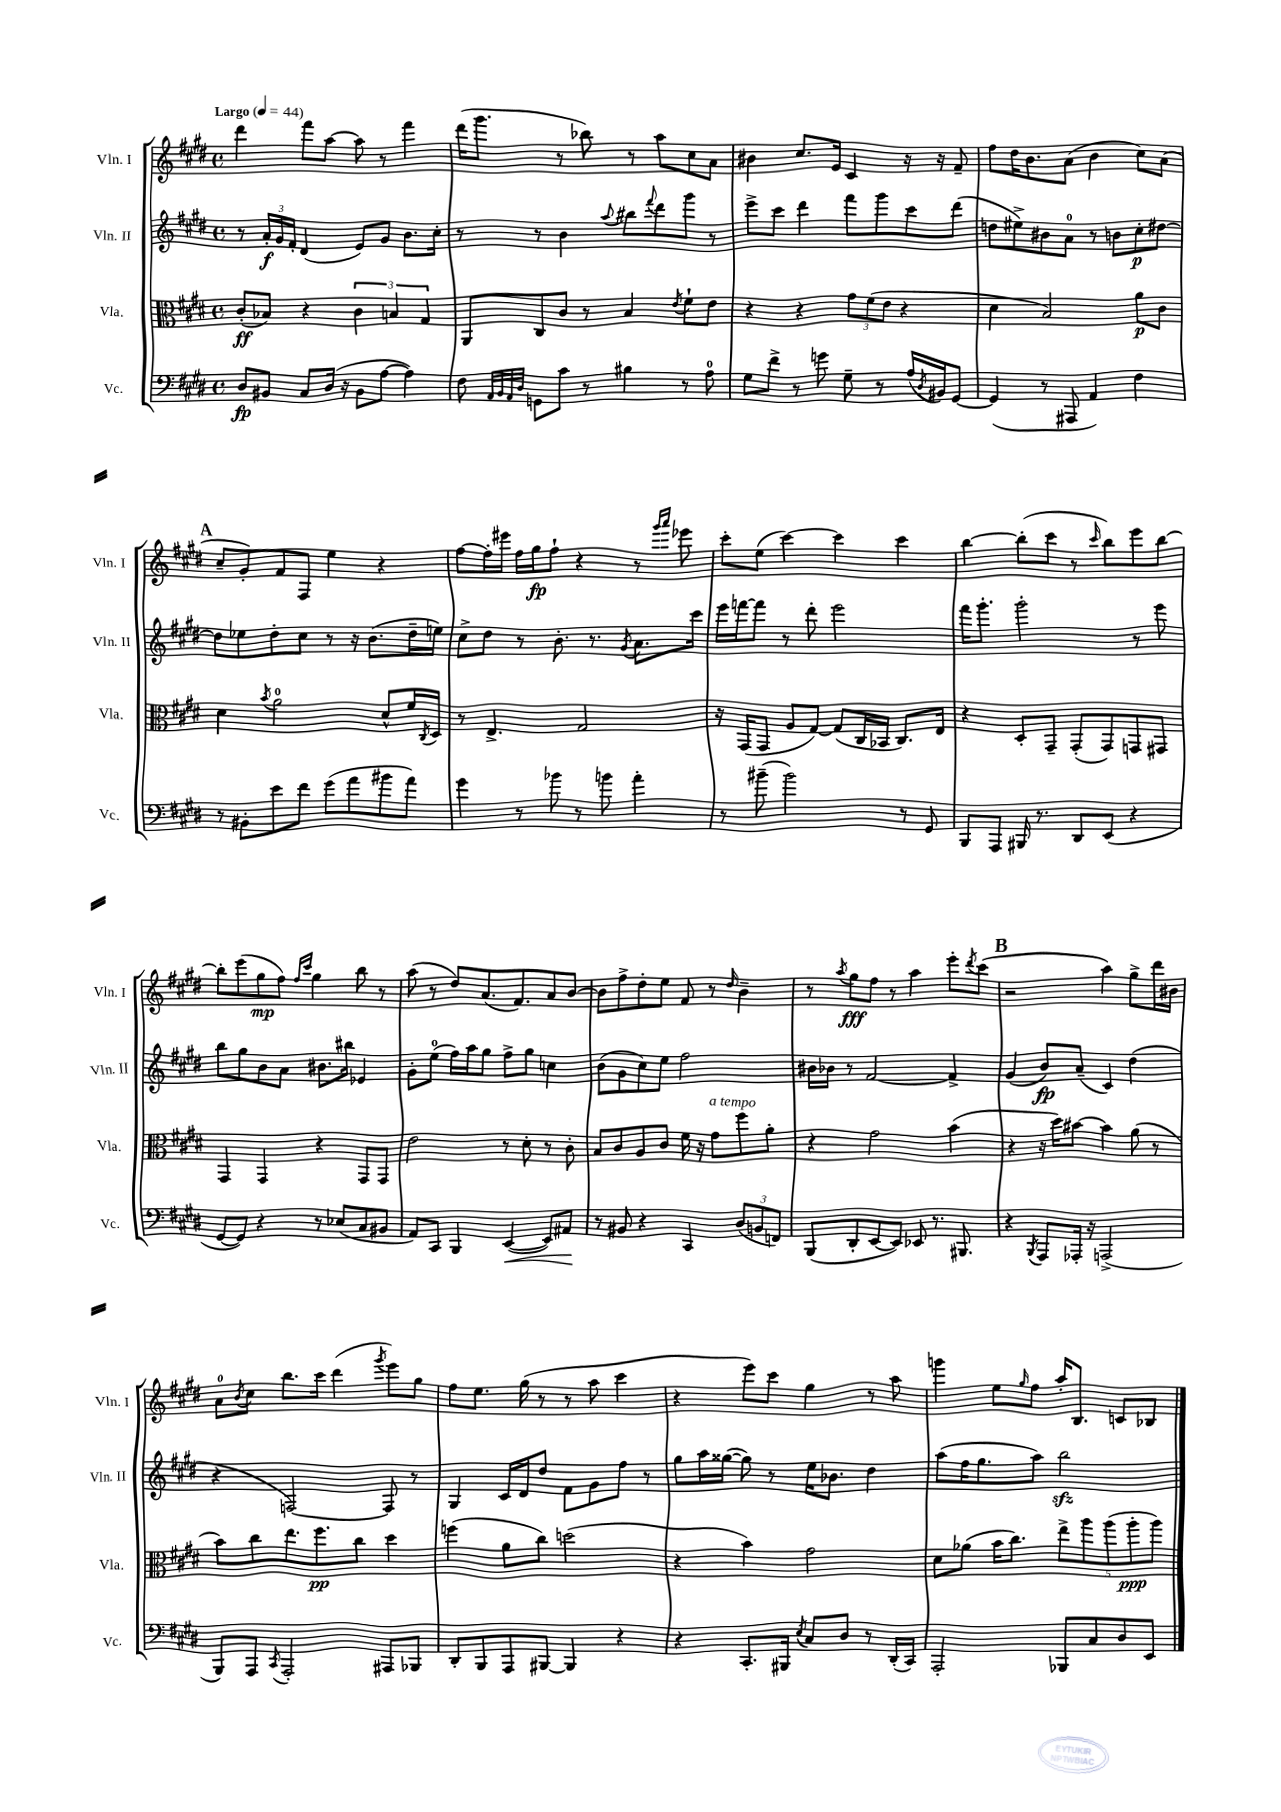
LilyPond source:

<<
\new StaffGroup <<
\new Staff = "s0" \with { instrumentName = "Vln. I" shortInstrumentName = "Vln. I" } {
    \clef treble \key e \major \defaultTimeSignature \time 4/4 \tempo "Largo" 4 = 44
    dis'''4 fis'''8 a''8~ a''8 r8 fis'''4 |
    dis'''16( gis'''8. r8 bes''8) r8 a''8 cis''8 a'8 |
    bis'4 cis''8. e'16 cis'4 r16 r16 fis'8-- |
    fis''8 dis''16 b'8. a'8( b'4 cis''8) a'8( |
    \mark \markup { \bold "A" } cis''8-- gis'8-.) fis'8 fis8 e''4 r4 |
    fis''8~ fis''16-. eis'''16 fis''16 gis''16\fp fis''8-! r4 r8 \grace { gis'''16 a'''16 } ees'''8 |
    cis'''8-. e''8( cis'''4~) cis'''4 cis'''4 |
    b''4~ b''8-.( cis'''8 r8 \grace { cis'''16 } b''8) e'''8 b''8~ |
    b''8-. e'''8( gis''8\mp fis''8) \grace { fis''16 cis'''16 } gis''4 b''8 r8 |
    a''8( r8 dis''8) a'8.( fis'8.) a'8 b'8~ |
    b'8 fis''8-> dis''8-. e''8 fis'8 r8 \grace { dis''16 } b'4-- |
    r8 \acciaccatura { a''8 } gis''8\fff fis''8 r8 a''4 e'''8-. \acciaccatura { dis'''8 } cis'''8( |
    \mark \markup { \bold "B" } r2 a''4) gis''8-> dis'''16 bis'16 |
    a'8-0 \acciaccatura { b'8 } cis''8 b''8. cis'''16 dis'''4( \acciaccatura { gis'''8 } e'''8) gis''8 |
    fis''8 e''8. gis''16( r8 r8 a''8 cis'''4 |
    r4 e'''8) cis'''8 gis''4 r8 a''8 |
    g'''4 e''8 \grace { gis''16 } fis''8 a''16-. b8. c'8 bes8 \bar "|." |
}
\new Staff = "s1" \with { instrumentName = "Vln. II" shortInstrumentName = "Vln. II" } {
    \clef treble \key e \major \defaultTimeSignature \time 4/4
    r8 \tuplet 3/2 { a'16-.\f gis'16 fis'16-. } dis'4( e'8) gis'8 b'8. cis''16-. |
    r8 r8 b'4 \appoggiatura { a''8 } bis''8 \appoggiatura { fis'''8 } dis'''8 gis'''8 r8 |
    e'''8-> cis'''8 dis'''4 fis'''8 gis'''8 cis'''8 dis'''8( |
    d''8 eis''8->) bis'8 a'8-0 r8 b'8 cis''8-.\p dis''8~ |
    \mark \markup { \bold "A" } dis''8 ees''8 dis''8-. cis''8 r8 r16 b'8.( dis''16-- e''16) |
    cis''8-> dis''8 r8 b'8.-. r8. \acciaccatura { gis'8 } a'8. cis'''16 |
    e'''16 f'''16~ f'''8 r8 dis'''8-. e'''2 |
    fis'''16 gis'''8.-. gis'''2-. r8 e'''8 |
    b''8 gis''8 b'8 a'8 bis'8. bis''16 ees'4 |
    gis'8-. e''8-0( fis''16) a''16 gis''8 fis''8-> gis''8 c''4 |
    b'8( gis'8 cis''8) e''8 fis''2 |
    bis'16 bes'16 r8 fis'2~ fis'4-> |
    \mark \markup { \bold "B" } gis'4( b'8\fp) a'8--( cis'4) dis''4( |
    r4 f2~) f8 r8 |
    gis4 cis'16 dis'16 dis''8 fis'8 gis'8 fis''8 r8 |
    gis''8 a''16 gisis''16~( gisis''8) r8 e''16 bes'8. dis''4 |
    a''8( fis''16 gis''8. a''8) b''2\sfz \bar "|." |
}
\new Staff = "s2" \with { instrumentName = "Vla." shortInstrumentName = "Vla." } {
    \clef alto \key e \major \defaultTimeSignature \time 4/4
    cis'8-.\ff( bes8) r4 \tuplet 3/2 { cis'4 b4 gis4 } |
    a,8 cis8 cis'8 r8 b4 \acciaccatura { e'8 } fis'8-! e'8 |
    r4 r4 \tuplet 3/2 { gis'8 fis'8( e'8 } r4 |
    dis'4 b2) a'8\p cis'8 |
    \mark \markup { \bold "A" } dis'4 \acciaccatura { b'8 } a'2-0 dis'8-^ fis'16 \acciaccatura { cis8 } dis16 |
    r8 e4.-> gis2 |
    r16 gis,16( gis,8 a8 gis8~) gis8( cis16 bes,16 cis8.) e16 |
    r4 dis8-. gis,8-- gis,8-.( gis,8) g,8 gis,8 |
    gis,4 gis,4 r4 gis,8 gis,8 |
    e'2 r8 dis'8-. r8 cis'8-. |
    b8 cis'8 a8 cis'8 fis'16 r16 gis'8^\markup { \italic "a tempo" } fis''8 a'8-. |
    r4 gis'2 b'4( |
    \mark \markup { \bold "B" } r4 r16 dis''16) bis'8~ bis'4 a'8( r8 |
    b'8) cis''8 e''8. fis''8.\pp cis''8 dis''4 |
    f''4( a'8 cis''8) d''2( |
    r4 b'4) gis'2 |
    dis'8 aes'8( b'16 cis''8.) \tuplet 5/4 { e''8-> a''8 a''8( a''8-.\ppp a''8) } \bar "|." |
}
\new Staff = "s3" \with { instrumentName = "Vc." shortInstrumentName = "Vc." } {
    \clef bass \key e \major \defaultTimeSignature \time 4/4
    dis8\fp bis,8 cis8 dis16( r16 bis,8 a8~ a4) |
    fis8 \grace { a,32 b,32 a,32 dis32 } g,8 cis'8 r8 bis4 r8 a8-0 |
    gis8 fis'8-> r8 g'8 gis8-- r8 a16( \acciaccatura { dis8 } bis,16) gis,8~ |
    gis,4( r8 ais,,8 a,4) fis4 |
    \mark \markup { \bold "A" } r8 bis,8-. e'8 fis'8 gis'8( a'8 bis'8 a'8) |
    gis'4 r8 bes'8 r8 b'8 a'4-. |
    r8 bis'8--( bis'2) r8 gis,8 |
    b,,8 a,,8 bis,,16 r8. dis,8 e,8( r4 |
    gis,8~ gis,8) r4 r8 ees8( cis8 bis,8 |
    a,8) cis,8 b,,4 e,4~\<( e,8) ais,8\! |
    r8 bis,8 r4 cis,4 \tuplet 3/2 { dis8( b,8 f,8) } |
    b,,8( dis,8-. e,8~ e,8) ees,8 r8. bis,,8. |
    \mark \markup { \bold "B" } r4 \acciaccatura { b,,8 } a,,8 aes,,16-. r16 a,,2->( |
    b,,8) a,,8 \acciaccatura { cis,8 } a,,2-. ais,,8 bes,,8 |
    dis,8-. b,,8 a,,8 bis,,8~ bis,,4 r4 |
    r4 cis,8.-. bis,,16 \acciaccatura { e8 } cis8 dis8 r8 dis,16-.( cis,16) |
    a,,2-. bes,,8 cis8 dis8 e,8 \bar "|." |
}
>>
>>
\layout { \context { \Score \remove "Bar_number_engraver" } }
